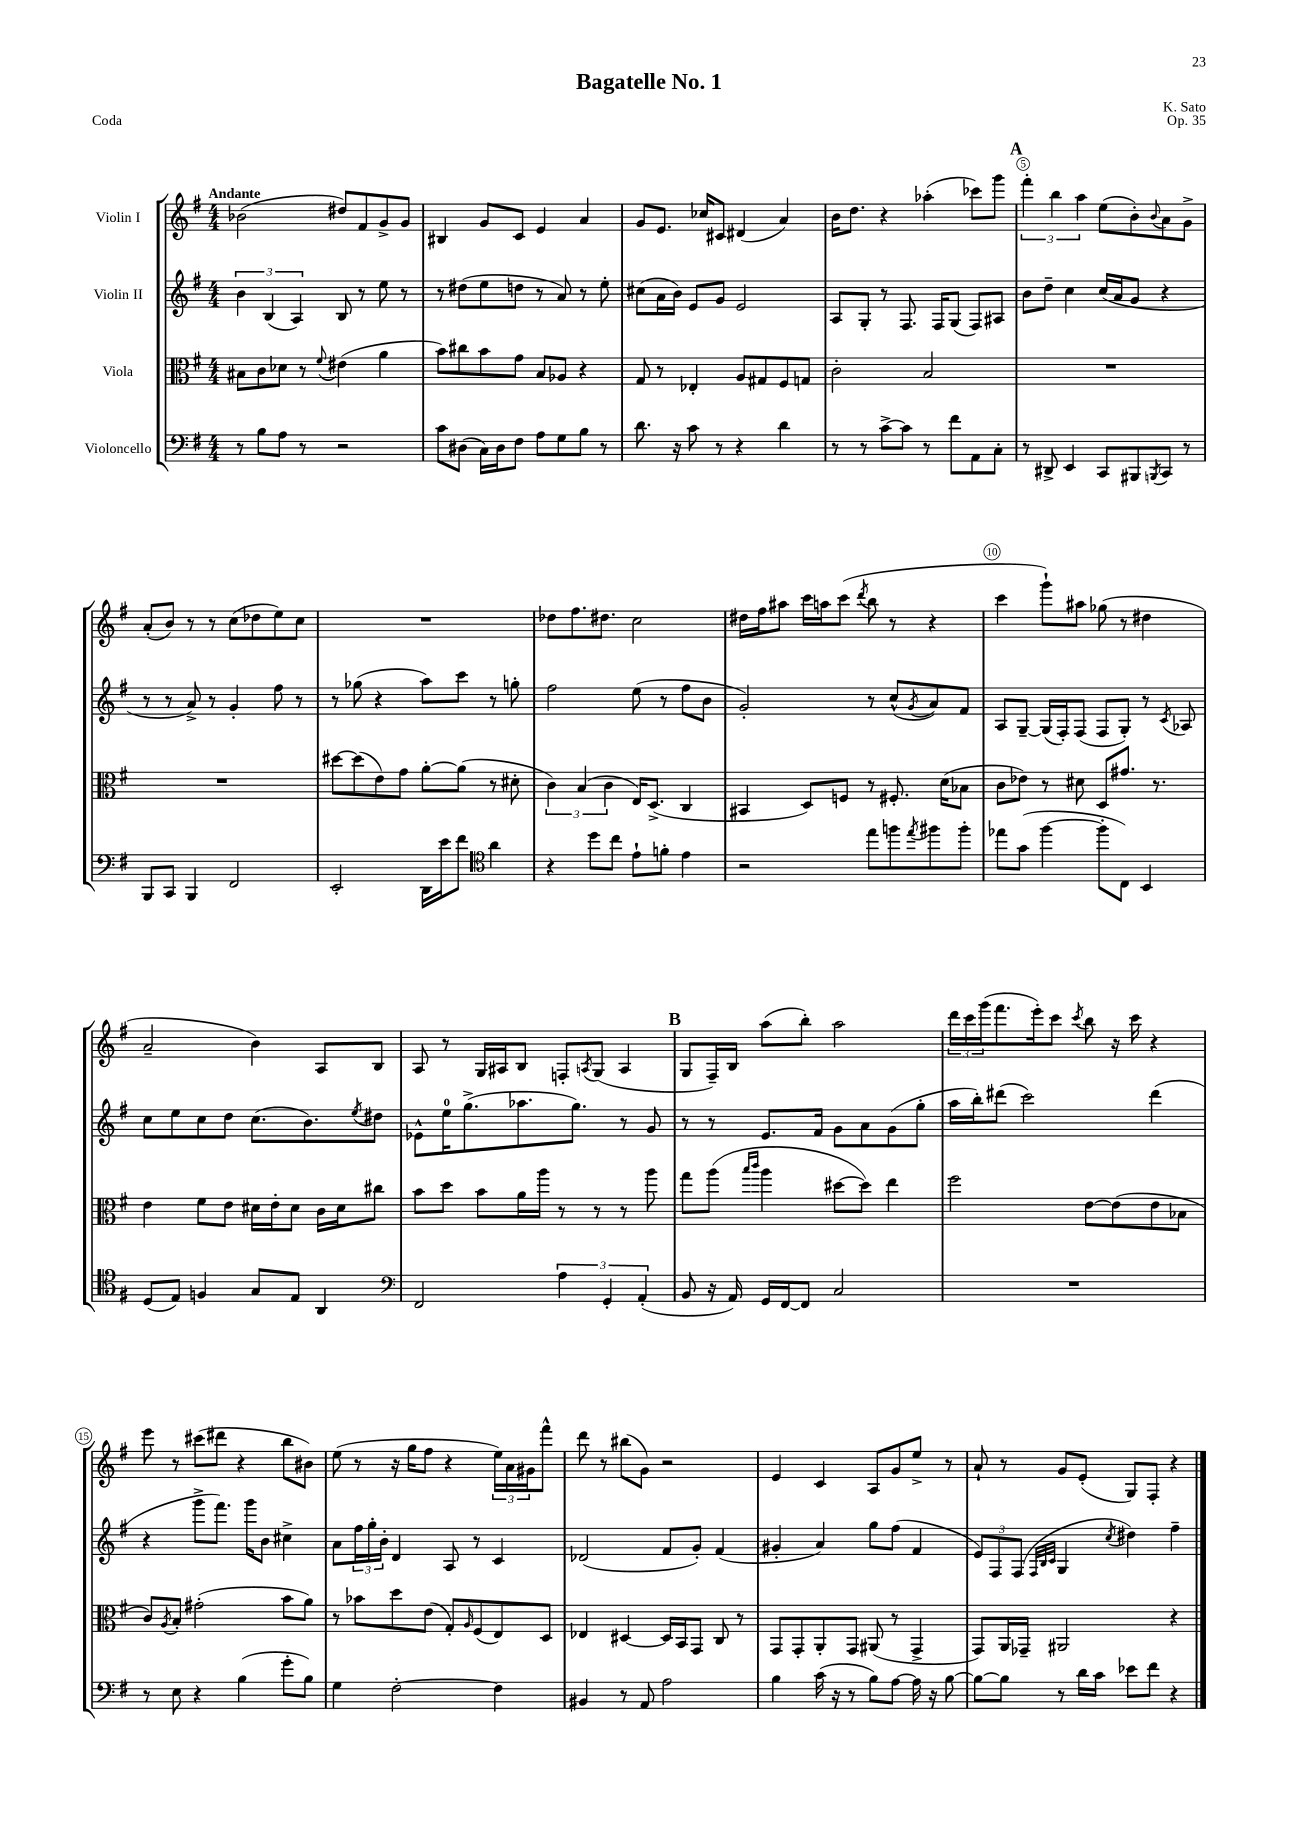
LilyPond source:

\header { title = "Bagatelle No. 1" composer = "K. Sato" opus = "Op. 35" piece = "Coda" }
<<
\new StaffGroup <<
\new Staff = "s0" \with { instrumentName = "Violin I" } {
    \clef treble \key g \major \numericTimeSignature \time 4/4 \tempo "Andante"
    bes'2( dis''8) fis'8 g'8-> g'8 |
    bis4 g'8 c'8 e'4 a'4 |
    g'8 e'8. ces''16 cis'8 dis'4( a'4) |
    b'16 d''8. r4 aes''4-.( ces'''8) g'''8 |
    \mark \markup { \bold "A" } \tuplet 3/2 { fis'''4-. b''4 a''4 } e''8( b'8-.) \appoggiatura { b'8 } a'8 g'8-> |
    a'8-.( b'8) r8 r8 c''8( des''8 e''8) c''8 |
    R1 |
    des''8 fis''8. dis''8. c''2 |
    dis''16 fis''16 ais''8 c'''16 a''16 c'''8( \acciaccatura { d'''8 } b''8 r8 r4 |
    c'''4 g'''8-!) ais''8 ges''8( r8 dis''4 |
    a'2-- b'4) a8 b8 |
    a8 r8 g16 ais16 b8 f8-. \acciaccatura { a8 } g8( a4 |
    \mark \markup { \bold "B" } g8 fis16--) b16 a''8( b''8-.) a''2 |
    \tuplet 3/2 { d'''16 c'''16 g'''16( } fis'''8. e'''16-.) c'''8 \acciaccatura { c'''8 } b''8 r16 c'''16 r4 |
    e'''8 r8 cis'''8( dis'''8 r4 b''8 bis'8) |
    e''8( r8 r16 g''16 fis''8 r4 \tuplet 3/2 { e''16) a'16 gis'16 } fis'''8-^ |
    d'''8 r8 bis''8( g'8) r2 |
    e'4 c'4 a8 g'8 e''8-> r8 |
    a'8-! r8 g'8 e'8-.( g8) fis8-. r4 \bar "|." |
}
\new Staff = "s1" \with { instrumentName = "Violin II" } {
    \clef treble \key g \major \numericTimeSignature \time 4/4
    \tuplet 3/2 { b'4 b4( a4) } b8 r8 e''8 r8 |
    r8 dis''8( e''8 d''8 r8 a'8) r8 e''8-. |
    cis''8( a'16 b'16) e'8 g'8 e'2 |
    a8 g8-. r8 fis8. fis16 g8( fis8) ais8 |
    \mark \markup { \bold "A" } b'8 d''8-- c''4 c''16( a'16 g'8 r4 |
    r8 r8 a'8->) r8 g'4-. fis''8 r8 |
    r8 ges''8( r4 a''8) c'''8 r8 g''8-. |
    fis''2 e''8( r8 fis''8 b'8 |
    g'2-.) r8 c''8-^( \acciaccatura { g'8 } a'8) fis'8 |
    a8 g8~-- g16( fis16-.) fis8( fis8 g8-.) r8 \acciaccatura { c'8 } aes8 |
    c''8 e''8 c''8 d''8 c''8.( b'8.) \acciaccatura { e''8 } dis''8 |
    ees'8-^ e''16-0 g''8.->( aes''8. g''8.) r8 g'8 |
    \mark \markup { \bold "B" } r8 r8 e'8. fis'16 g'8 a'8 g'8( g''8-. |
    a''16 b''16-.) dis'''8( c'''2) dis'''4( |
    r4 g'''8-> fis'''8.) g'''16 b'8 cis''4-> |
    a'8 \tuplet 3/2 { fis''16 g''16-. b'16-. } d'4 a8 r8 c'4 |
    des'2( fis'8 g'8-.) fis'4( |
    gis'4-. a'4) g''8 fis''8( fis'4 |
    \tuplet 3/2 { e'8) fis8 fis8( } \grace { fis32 b32 c'32 } g4 \acciaccatura { c''8 } dis''4) fis''4-- \bar "|." |
}
\new Staff = "s2" \with { instrumentName = "Viola" } {
    \clef alto \key g \major \numericTimeSignature \time 4/4
    bis8 c'8 des'8 r8 \appoggiatura { fis'8 } eis'4( a'4 |
    b'8) cis''8 b'8 g'8 b8 aes8 r4 |
    g8 r8 ees4-. a8 gis8 fis8 g8 |
    c'2-. b2 |
    \mark \markup { \bold "A" } R1 |
    R1 |
    dis''8~ dis''8( e'8) g'8 a'8~-. a'8( r8 dis'8-. |
    \tuplet 3/2 { c'4) b4( c'4 } e16) d8.->( c4 |
    bis,4 d8) f8 r8 fis8.-. d'16( bes8 |
    c'8 ees'8) r8 dis'8 d8 gis'8. r8. |
    e'4 fis'8 e'8 dis'16 e'16-. dis'8 c'16 dis'16 cis''8 |
    b'8 d''8 b'8 a'16 a''16 r8 r8 r8 a''8 |
    \mark \markup { \bold "B" } g''8 a''8( \grace { b''16 c'''16 } a''4 dis''8~ dis''8) e''4 |
    fis''2 e'8~ e'8( e'8 bes8 |
    c'8) \acciaccatura { a8 } b8-. gis'2-.( b'8 a'8) |
    r8 bes'8 d''8 e'8( g8-.) \grace { a16 } fis8( e8) d8 |
    ees4 dis4~ dis16 b,16 g,8 c8 r8 |
    g,8 g,8-. a,8-. g,8 ais,8( r8 g,4-> |
    g,8) a,16 ges,16-- ais,2 r4 \bar "|." |
}
\new Staff = "s3" \with { instrumentName = "Violoncello" } {
    \clef bass \key g \major \numericTimeSignature \time 4/4
    r8 b8 a8 r8 r2 |
    c'8 dis8( c16) dis16 fis8 a8 g8 b8 r8 |
    d'8. r16 c'8 r8 r4 d'4 |
    r8 r8 c'8~-> c'8 r8 fis'8 a,8 c8-. |
    \mark \markup { \bold "A" } r8 dis,8-> e,4 c,8 bis,,8 \acciaccatura { b,,8 } c,8 r8 |
    b,,8 c,8 b,,4 fis,2 |
    e,2-. d,16 e'16 fis'8 \clef tenor a'4 |
    r4 d''8 c''8 e'8-! f'8-. e'4 |
    r2 e''8 f''8 \acciaccatura { e''8 } fis''8 fis''8-. |
    ees''8 g'8( fis''4~ fis''8-. c8) b,4 |
    d8( e8) f4 g8 e8 a,4 |
    \clef bass fis,2 \tuplet 3/2 { a4 g,4-. a,4-.( } |
    \mark \markup { \bold "B" } b,8 r16 a,16) g,16 fis,16~ fis,8 c2 |
    R1 |
    r8 e8 r4 b4( g'8-. b8) |
    g4 fis2~-. fis4 |
    bis,4 r8 a,8 a2 |
    b4 c'16( r16 r8 b8) a8~ a16 r16 b8~ |
    b8~ b8 r8 d'16 c'16 ees'8 fis'8 r4 \bar "|." |
}
>>
>>
\layout { \context { \Score \override BarNumber.break-visibility = ##(#f #t #t) barNumberVisibility = #(every-nth-bar-number-visible 5) \override BarNumber.stencil = #(make-stencil-circler 0.1 0.3 ly:text-interface::print) } }
